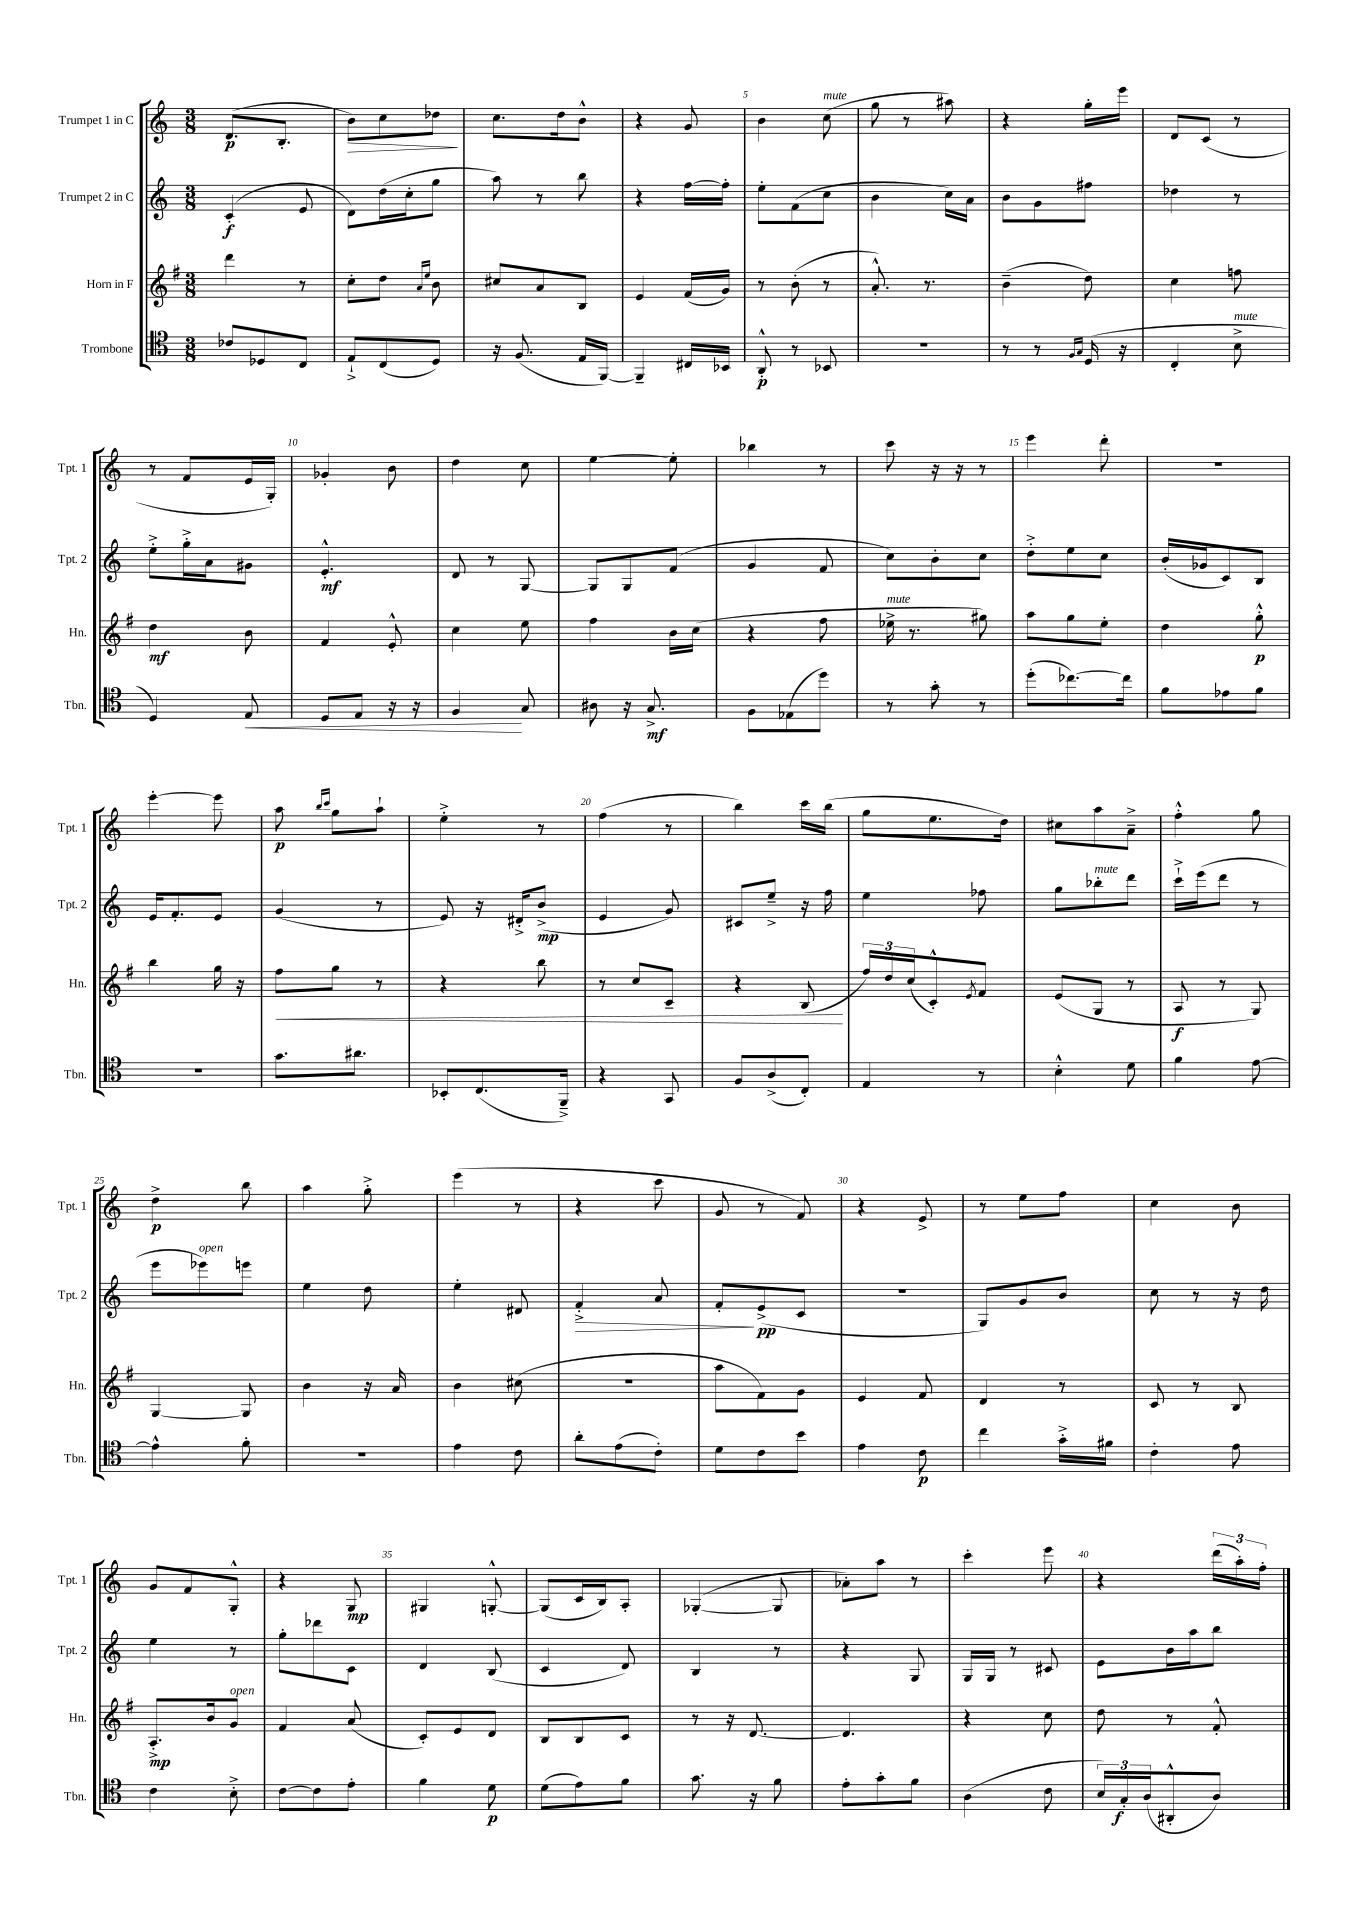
<<
\new StaffGroup <<
\new Staff = "s0" \with { instrumentName = "Trumpet 1 in C" shortInstrumentName = "Tpt. 1" } {
    \clef treble \key c \major \numericTimeSignature \time 3/8
    d'8.\p( b8.-. |
    b'8\>) c''8 des''8\! |
    c''8. d''16 b'8-^ |
    r4 g'8 |
    b'4 c''8^\markup { \italic "mute" }( |
    g''8 r8 ais''8) |
    r4 g''16-. e'''16 |
    d'8 c'8( r8 |
    r8 f'8 e'16 g16-.) |
    ges'4-. b'8 |
    d''4 c''8 |
    e''4~ e''8-. |
    bes''4 r8 |
    c'''8 r16 r16 r8 |
    e'''4 d'''8-. |
    R4. |
    e'''4~-. e'''8 |
    a''8\p \grace { b''16 c'''16 } g''8 a''8-! |
    e''4-.-> r8 |
    f''4( r8 |
    b''4) c'''16 b''16( |
    g''8 e''8. d''16) |
    cis''8 a''8 a'8---> |
    f''4-.-^ g''8 |
    d''4->\p b''8 |
    a''4 g''8-.-> |
    e'''4( r8 |
    r4 c'''8 |
    g'8 r8 f'8) |
    r4 e'8-> |
    r8 e''8 f''8 |
    c''4 b'8 |
    g'8 f'8 g8-.-^ |
    r4 g8\mp |
    gis4 g8~-.-^ |
    g8( c'16 b16) a8-. |
    ges4~-.( ges8 |
    aes'8-.) a''8 r8 |
    c'''4-. e'''8 |
    r4 \tuplet 3/2 { d'''16( a''16-.) f''16-. } \bar "|." |
}
\new Staff = "s1" \with { instrumentName = "Trumpet 2 in C" shortInstrumentName = "Tpt. 2" } {
    \clef treble \key c \major \numericTimeSignature \time 3/8
    c'4-.\f( e'8 |
    d'8) d''16( c''16-. g''8 |
    a''8) r8 b''8 |
    r4 f''16~ f''16-. |
    e''8-. f'8( c''8 |
    b'4 c''16) a'16 |
    b'8 g'8 fis''8 |
    des''4 r8 |
    e''8-.-> g''16-.-> a'16 gis'8 |
    e'4.-.-^\mf |
    d'8 r8 g8~ |
    g8 g8 f'8( |
    g'4 f'8 |
    c''8) b'8-. c''8 |
    d''8-.-> e''8 c''8 |
    b'16-.( ges'16 c'8) b8 |
    e'16 f'8.-. e'8 |
    g'4( r8 |
    e'8) r16 dis'16-.-> b'8->\mp( |
    e'4 g'8) |
    cis'8 e''8---> r16 f''16 |
    e''4 fes''8 |
    g''8 bes''8-.^\markup { \italic "mute" } d'''8 |
    c'''16-!-> e'''16( d'''8 r8 |
    e'''8 ees'''8^\markup { \italic "open" }) e'''8 |
    e''4 d''8 |
    e''4-. dis'8 |
    f'4-.->\> a'8 |
    f'8-.\! e'8->\pp( c'8 |
    R4. |
    g8) g'8 b'8 |
    c''8 r8 r16 d''16 |
    e''4 r8 |
    g''8-. des'''8 c'8 |
    d'4 b8( |
    c'4 d'8) |
    b4 r8 |
    r4 g8 |
    g16 g16 r8 cis'8 |
    e'8 b'16 a''16 b''8 \bar "|." |
}
\new Staff = "s2" \with { instrumentName = "Horn in F" shortInstrumentName = "Hn." } {
    \clef treble \key g \major \numericTimeSignature \time 3/8
    d'''4 r8 |
    c''8-. d''8 \grace { a'16 e''16 } b'8 |
    cis''8 a'8 b8 |
    e'4 fis'16( g'16) |
    r8 b'8-.( r8 |
    a'8.-.-^) r8. |
    b'4--( d''8) |
    c''4 f''8 |
    d''4\mf b'8 |
    fis'4 e'8-.-^ |
    c''4 e''8 |
    fis''4 b'16 c''16( |
    r4 fis''8 |
    ees''16->^\markup { \italic "mute" } r8. gis''8) |
    a''8 g''8 e''8-. |
    d''4 g''8-.-^\p |
    b''4 g''16 r16 |
    fis''8\< g''8 r8 |
    r4 b''8 |
    r8 c''8 c'8-- |
    r4 b8\!( |
    \tuplet 3/2 { fis''16) d''16 c''16( } c'8-.-^) \acciaccatura { e'8 } fis'8 |
    e'8( g8 r8 |
    a8\f r8 g8) |
    g4~ g8 |
    b'4 r16 a'16 |
    b'4 cis''8( |
    R4. |
    a''8 fis'8) g'8 |
    e'4 fis'8 |
    d'4 r8 |
    c'8 r8 b8 |
    a8.-.->\mp b'16 g'8^\markup { \italic "open" } |
    fis'4 a'8( |
    c'8-.) e'8 d'8 |
    b8 b8 c'8 |
    r8 r16 d'8.~ |
    d'4. |
    r4 c''8 |
    d''8 r8 fis'8-.-^ \bar "|." |
}
\new Staff = "s3" \with { instrumentName = "Trombone" shortInstrumentName = "Tbn." } {
    \clef tenor \key c \major \numericTimeSignature \time 3/8
    ces'8 des8 c8 |
    e8-!-> c8( d8) |
    r16 f8.( e16 f,16~) |
    f,4-- cis16 bes,16 |
    a,8-.-^\p r8 bes,8 |
    R4. |
    r8 r8 \grace { f16 g16 } d16( r16 |
    c4-. b8->^\markup { \italic "mute" } |
    d4) e8\< |
    d8 e8 r16 r16 |
    f4\! g8 |
    ais8 r16 g8.->\mf |
    f8 ees8( d''8) |
    r8 g'8-. r8 |
    d''8-.( ces''8.~) ces''16 |
    f'8 ees'8 f'8 |
    R4. |
    g'8. ais'8. |
    bes,8-. c8.( f,16--->) |
    r4 g,8 |
    f8 a8->( c8-.) |
    e4 r8 |
    b4-.-^ d'8 |
    f'4 e'8~ |
    e'4-^ f'8-. |
    R4. |
    e'4 c'8 |
    a'8-. e'8( c'8-.) |
    d'8 c'8 b'8 |
    e'4 c'8\p |
    c''4 g'16-.-> fis'16 |
    c'4-. e'8 |
    c'4 b8-.-> |
    c'8~ c'8 e'8-. |
    f'4 d'8\p |
    d'8( e'8) f'8 |
    g'8. r16 f'8 |
    e'8-. g'8-. f'8 |
    a4( c'8 |
    \tuplet 3/2 { b16) g16-.\f a16( } ais,8-.-^ a8) \bar "|." |
}
>>
>>
\layout { \context { \Score \override BarNumber.break-visibility = ##(#f #t #t) barNumberVisibility = #(every-nth-bar-number-visible 5) } }
